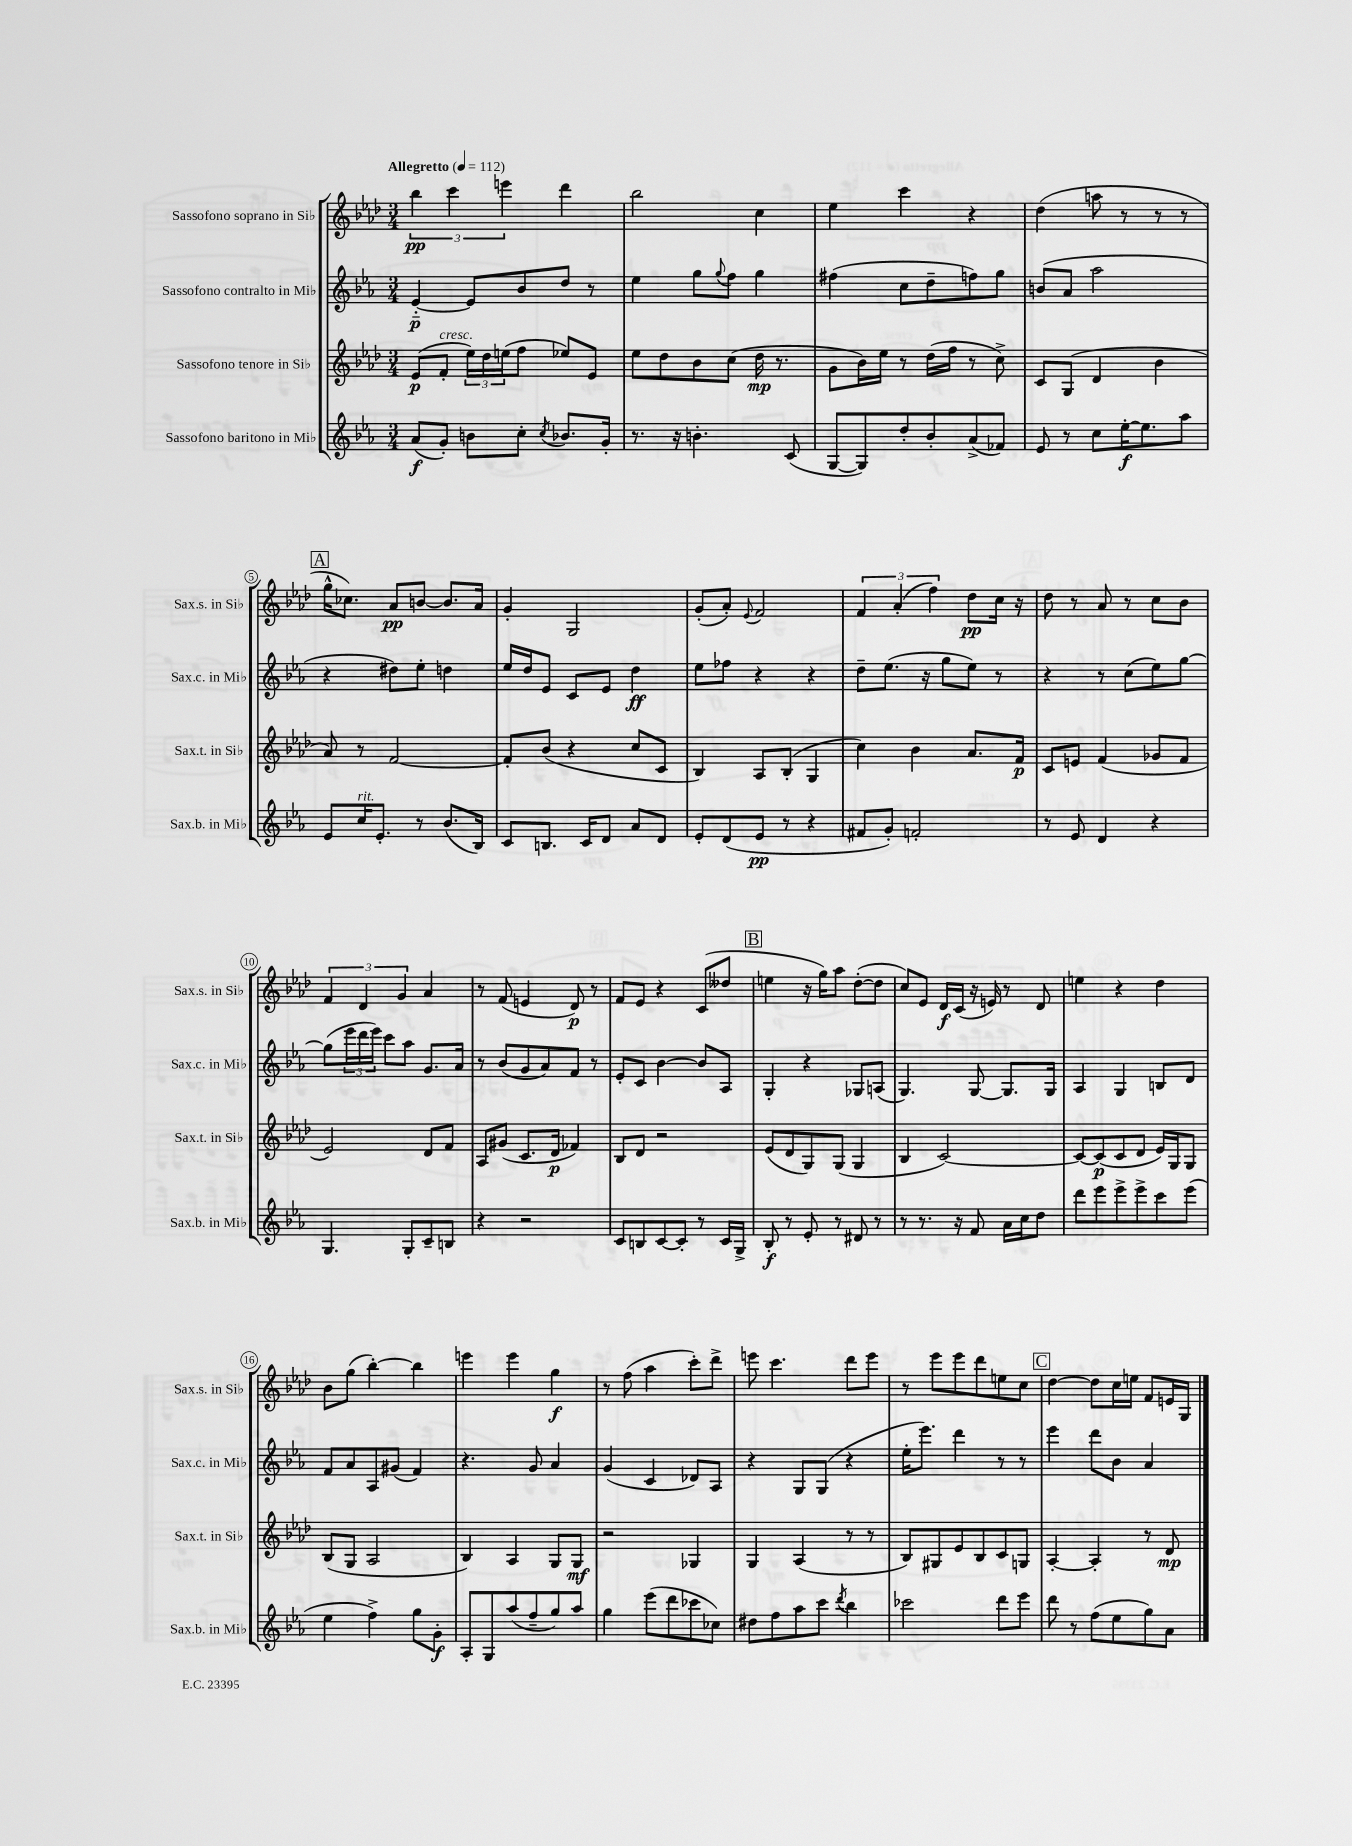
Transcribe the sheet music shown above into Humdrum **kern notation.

**kern	**dynam	**kern	**dynam	**kern	**dynam	**kern	**dynam
*part4	*part4	*part3	*part3	*part2	*part2	*part1	*part1
*staff4	*staff4	*staff3	*staff3	*staff2	*staff2	*staff1	*staff1
*I"Sassofono baritono in Mi♭	*	*I"Sassofono tenore in Si♭	*	*I"Sassofono contralto in Mi♭	*	*I"Sassofono soprano in Si♭	*
*I'Sax.b. in Mi♭	*	*I'Sax.t. in Si♭	*	*I'Sax.c. in Mi♭	*	*I'Sax.s. in Si♭	*
*clefG2	*	*clefG2	*	*clefG2	*	*clefG2	*
*k[b-e-a-]	*	*k[b-e-a-d-]	*	*k[b-e-a-]	*	*k[b-e-a-d-]	*
*M3/4	*	*M3/4	*	*M3/4	*	*M3/4	*
*MM112	*	*MM112	*	*MM112	*	*MM112	*
=1	=1	=1	=1	=1	=1	=1	=1
!	!	!	!	!	!	!LO:TX:a:B:t=Allegretto	!
(8a-/L	f	(8e-/L	p	[4e-/	p	6bb-\	pp
!	!	!LO:TX:a:i:t=cresc.	!	!	!	!	!
8g'/J)	.	8f'/J	.	.	.	.	.
.	.	.	.	.	.	6ccc\	.
8bn\L	.	24ee-\LL)	.	8e-/L]	.	.	.
.	.	24dd-\	.	.	.	.	.
.	.	(24een\J	.	.	.	6eeen\	.
8cc'\J	.	8ff\J	.	8b-/	.	.	.
8qcc/	.	.	.	.	.	.	.
8.b-X/L	.	8ee-X/L)	.	8dd/J	.	4ddd-\	.
.	.	8e-/J	.	8r	.	.	.
16g'/Jk	.	.	.	.	.	.	.
=2	=2	=2	=2	=2	=2	=2	=2
8.r	.	8ee-\L	.	4ee-\	.	2bb-\	.
.	.	8dd-\	.	.	.	.	.
16r	.	.	.	.	.	.	.
4.bn'\	.	8b-\	.	8gg\L	.	.	.
.	.	.	.	8qqgg/	.	.	.
.	.	(8cc\J	.	8ff\J	.	.	.
.	.	16dd-\	mp	4gg\	.	4cc\	.
.	.	8.r	.	.	.	.	.
(8c/	.	.	.	.	.	.	.
=3	=3	=3	=3	=3	=3	=3	=3
[8G/L	.	8g\L	.	(4ff#X\	.	4ee-\	.
8G/])	.	16b-\L)	.	.	.	.	.
.	.	16ee-\JJ	.	.	.	.	.
8dd'/	.	8r	.	8cc\L	.	4ccc\	.
8b-'/	.	(16dd-\LL	.	8dd~\	.	.	.
.	.	16ff\JJ	.	.	.	.	.
(8a-^/	.	8r	.	8ffn\)	.	4r	.
8f-X/J)	.	8cc^\)	.	8gg\J	.	.	.
=4	=4	=4	=4	=4	=4	=4	=4
8e-/	.	8c/L	.	(8bn/L	.	(4dd-\	.
8r	.	(8G/J	.	8a-/J	.	.	.
8cc\L	.	4d-/	.	2aa-\	.	8aan\	.
[16ee-'\K	f	.	.	.	.	8r	.
8.ee-\]	.	.	.	.	.	.	.
.	.	4b-\	.	.	.	8r	.
8aa-\J	.	.	.	.	.	8r	.
!!LO:LB:g=z
!!LO:REH:place=s1:t=A
=5	=5	=5	=5	=5	=5	=5	=5
8e-/L	.	8a-/)	.	4r	.	16gg^^\KL	.
.	.	.	.	.	.	8.cc-X\J)	.
!LO:TX:a:i:t=rit.	!	!	!	!	!	!	!
16cc/K	.	8r	.	.	.	.	.
8.e-'/J	.	.	.	.	.	.	.
.	.	[2f/	.	8dd#X\L)	.	8a-/L	pp
8r	.	.	.	8ee-'\J	.	[8bn/J	.
(8.b-/L	.	.	.	4ddn\	.	8.b/L]	.
16B-/Jk)	.	.	.	.	.	16a-/Jk	.
=6	=6	=6	=6	=6	=6	=6	=6
8c/L	.	8f'/L]	.	16ee-/LL	.	4g'/	.
.	.	.	.	16dd/J	.	.	.
8.Bn/J	.	(8b-/J	.	8e-/J	.	.	.
.	.	4r	.	8c/L	.	2G/	.
16c/KL	.	.	.	.	.	.	.
8d/J	.	.	.	8e-/J	.	.	.
8a-/L	.	8cc/L	.	4dd\	ff	.	.
8d/J	.	8c/J	.	.	.	.	.
=7	=7	=7	=7	=7	=7	=7	=7
8e-'/L	.	4B-/)	.	8ee-\L	.	(8g'/L	.
(8d/	.	.	.	8ff-X\J	.	8a-'/J)	.
.	.	.	.	.	.	8qqe-/	.
8e-/J	pp	8A-/L	.	4r	.	2f/	.
8r	.	(8B-'/J	.	.	.	.	.
4r	.	4G/	.	4r	.	.	.
=8	=8	=8	=8	=8	=8	=8	=8
8f#X/L	.	4cc\)	.	8dd~\L	.	6f/	.
8g'/J)	.	.	.	(8.ee-\J	.	.	.
.	.	.	.	.	.	(6a-'/	.
2fn'/	.	4b-\	.	.	.	.	.
.	.	.	.	16r	.	.	.
.	.	.	.	.	.	6ff\)	.
.	.	.	.	8gg\L	.	.	.
.	.	8.a-/L	.	8ee-\J)	.	8dd-\L	pp
.	.	.	.	8r	.	16cc\Jk	.
.	.	16f/Jk	p	.	.	16r	.
=9	=9	=9	=9	=9	=9	=9	=9
8r	.	8c/L	.	4r	.	8dd-\	.
8e-/	.	8en/J	.	.	.	8r	.
4d/	.	(4f/	.	8r	.	8a-/	.
.	.	.	.	(8cc\L	.	8r	.
4r	.	8g-X/L	.	8ee-\)	.	8cc\L	.
.	.	8f/J	.	[8gg\J	.	8b-\J	.
!!LO:LB:g=z
=10	=10	=10	=10	=10	=10	=10	=10
4.G/	.	2e-/)	.	(8gg\L]	.	6f/	.
.	.	.	.	24eee-\L	.	.	.
.	.	.	.	24ddd\	.	6d-/	.
.	.	.	.	24eee-\JJ)	.	.	.
.	.	.	.	8ccc\L	.	.	.
.	.	.	.	.	.	6g/	.
8G'/L	.	.	.	8aa-\J	.	.	.
8c~/	.	8d-/L	.	8.g/L	.	4a-/	.
8Bn/J	.	8f/J	.	.	.	.	.
.	.	.	.	16a-/Jk	.	.	.
=11	=11	=11	=11	=11	=11	=11	=11
4r	.	8A-/L	.	8r	.	8r	.
.	.	(8g#X/J	.	(8b-/L	.	(8f/	.
2r	.	8.c/L	.	8g/	.	4en/	.
.	.	.	.	8a-/)	.	.	.
.	.	16d-/Jk	p	.	.	.	.
.	.	4f-X/)	.	8f/J	.	8d-/)	p
.	.	.	.	8r	.	8r	.
=12	=12	=12	=12	=12	=12	=12	=12
8c/L	.	8B-/L	.	8e-'/L	.	8f/L	.
8Bn/	.	8d-/J	.	8c/J	.	8e-/J	.
[8c/	.	2r	.	[4b-\	.	4r	.
8c'/J]	.	.	.	.	.	.	.
8r	.	.	.	8b-/L]	.	(8c/L	.
16c/LL	.	.	.	8A-/J	.	8dd--X/J	.
16G^/JJ	.	.	.	.	.	.	.
!!LO:REH:place=s1:t=B
=13	=13	=13	=13	=13	=13	=13	=13
8B-'/	f	(8e-/L	.	4G'/	.	4een\	.
8r	.	8d-/	.	.	.	.	.
8e-'/	.	8G/)	.	4r	.	16r	.
.	.	.	.	.	.	16gg\KL)	.
8r	.	(8G/J	.	.	.	8aa-\J	.
8d#X/	.	4G/	.	8G-X/L	.	([8dd-'\L	.
8r	.	.	.	(8An/J	.	8dd-\J]	.
=14	=14	=14	=14	=14	=14	=14	=14
8r	.	4B-/	.	4.G/)	.	8cc/L)	.
8.r	.	.	.	.	.	8e-/J	.
.	.	[2c/)	.	.	.	16d-/LL	f
16r	.	.	.	.	.	(16c/JJ	.
8f/	.	.	.	[8G/	.	16r	.
.	.	.	.	.	.	16en/)	.
16a-\LL	.	.	.	8.G/L]	.	8r	.
16cc\J	.	.	.	.	.	.	.
8dd\J	.	.	.	.	.	8d-/	.
.	.	.	.	16G/Jk	.	.	.
=15	=15	=15	=15	=15	=15	=15	=15
8ddd\L	.	8c/L_	.	4A-/	.	4een\	.
8eee-\	.	(8c/]	p	.	.	.	.
8eee-^\	.	8c/	.	4G/	.	4r	.
8eee-^\	.	8d-/J	.	.	.	.	.
8ccc\	.	16e-/LL)	.	8Bn/L	.	4dd-\	.
.	.	16G/J	.	.	.	.	.
(8eee-\J	.	8G/J	.	8d/J	.	.	.
!!LO:LB:g=z
=16	=16	=16	=16	=16	=16	=16	=16
4ee-\	.	(8B-/L	.	8f/L	.	8b-\L	.
.	.	8G/J	.	8a-/	.	(8gg\J	.
4ff^\)	.	2A-/	.	8A-/	.	[4bb-'\)	.
.	.	.	.	(8g#X/J	.	.	.
8gg\L	.	.	.	4f/)	.	4bb-\]	.
8g'\J	f	.	.	.	.	.	.
=17	=17	=17	=17	=17	=17	=17	=17
8A-'/L	.	4B-/)	.	4.r	.	4eeen\	.
8G/	.	.	.	.	.	.	.
(8aa-/	.	4A-/	.	.	.	4eee\	.
8ff~/	.	.	.	8g/	.	.	.
8gg/)	.	8G/L	.	4a-/	.	4gg\	f
8aa-/J	.	8G/J	mf	.	.	.	.
=18	=18	=18	=18	=18	=18	=18	=18
4gg\	.	2r	.	(4g/	.	8r	.
.	.	.	.	.	.	(8ff\	.
(8eee-\L	.	.	.	4c/	.	4aa-\	.
8ddd\	.	.	.	.	.	.	.
8ccc-X\	.	4G-X/	.	8d-X/L)	.	8ccc'\L)	.
8cc-X\J)	.	.	.	8A-/J	.	8ddd-^\J	.
=19	=19	=19	=19	=19	=19	=19	=19
8dd#X\L	.	4G/	.	4r	.	8eeen\	.
8ff\	.	.	.	.	.	4.ccc\	.
8aa-\	.	(4A-/	.	8G/L	.	.	.
8ccc\J	.	.	.	(8G/J	.	.	.
8qddd/	.	.	.	.	.	.	.
4bb-\	.	8r	.	4r	.	8ddd-\L	.
.	.	8r	.	.	.	8eee\J	.
=20	=20	=20	=20	=20	=20	=20	=20
2ccc-X\	.	8B-/L)	.	16ee-'\KL	.	8r	.
.	.	.	.	8.eee-\J)	.	.	.
.	.	8G#X/	.	.	.	8eee-\L	.
.	.	8e-/	.	4ddd\	.	8eee-\	.
.	.	8B-/	.	.	.	8ddd-\	.
8ddd\L	.	8c/	.	8r	.	8een\	.
8eee-\J	.	8Gn/J	.	8r	.	8cc\J	.
!!LO:REH:place=s1:t=C
=21	=21	=21	=21	=21	=21	=21	=21
8ddd\	.	[4A-'/	.	4eee-\	.	[4dd-\	.
8r	.	.	.	.	.	.	.
(8ff\L	.	4A-'/]	.	8ddd\L	.	8dd-\L]	.
8ee-\	.	.	.	8b-\J	.	16cc\L	.
.	.	.	.	.	.	16een\JJ	.
8gg\)	.	8r	.	4a-/	.	8f/L	.
8a-\J	.	8d-/	mp	.	.	16en/L	.
.	.	.	.	.	.	16G/JJ	.
==	==	==	==	==	==	==	==
*-	*-	*-	*-	*-	*-	*-	*-
